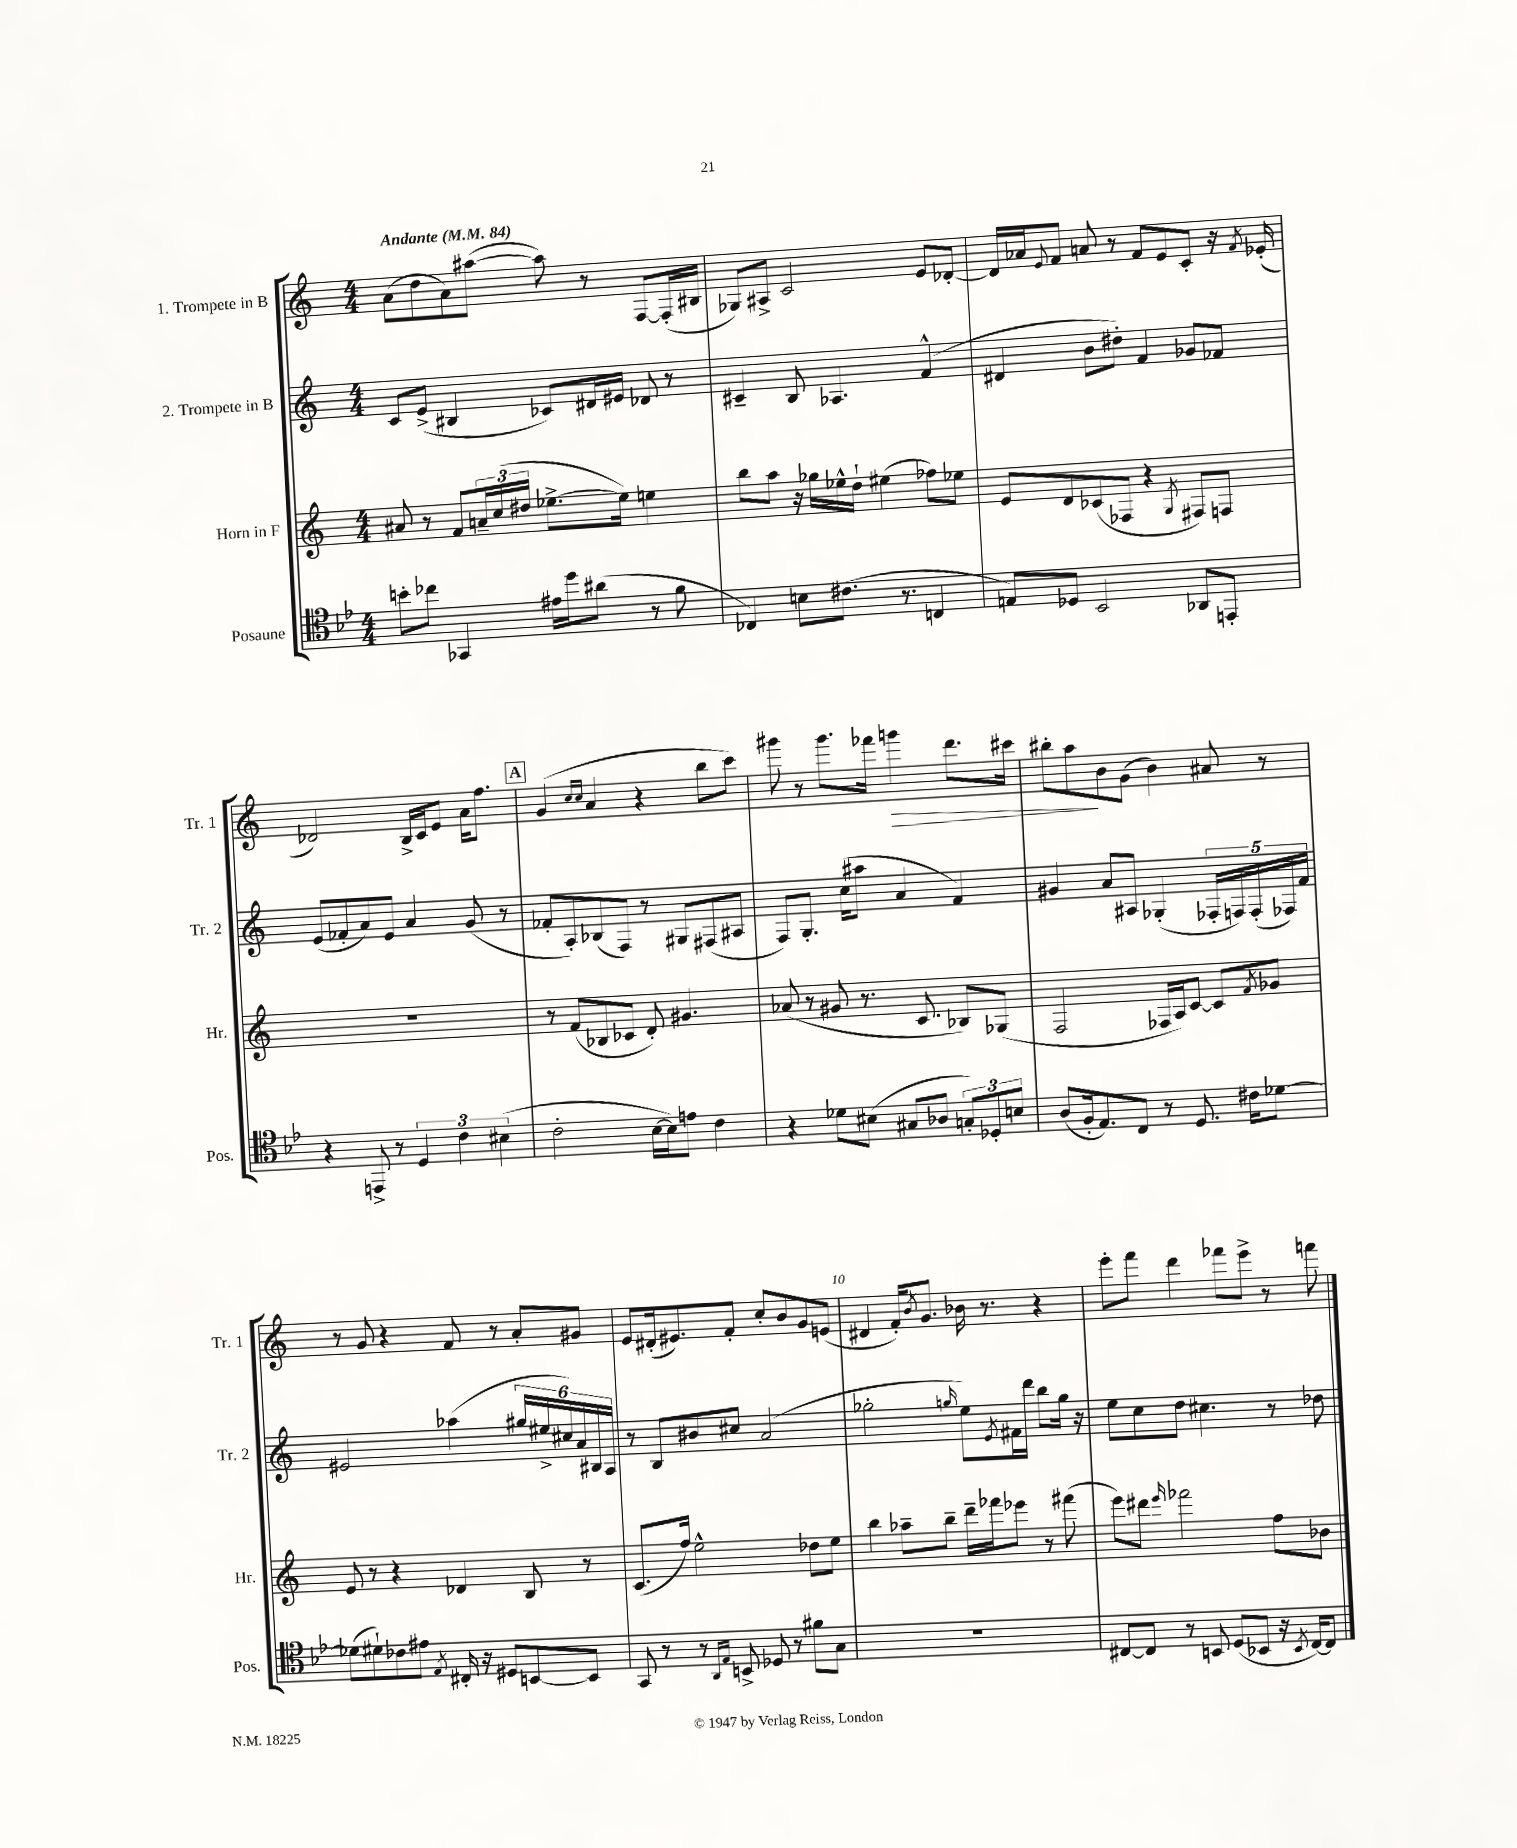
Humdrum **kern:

**kern	**kern	**kern	**kern
*staff4	*staff3	*staff2	*staff1
*clefC4	*clefG2	*clefG2	*clefG2
*k[b-e-]	*k[]	*k[]	*k[]
*M4/4	*M4/4	*M4/4	*M4/4
*MM84	*MM84	*MM84	*MM84
8b'	8a#	8c	(8a
8cc-	8r	(8e^	8dd
4GG-	8f	4B#	8a)
.	24a~	.	([8aa#
.	(24cc	.	.
.	24dd#	.	.
16e#	[8.ee-^	8c-)	8aa#])
16dd	.	.	.
(8a#	.	16d#	8r
.	16ee-])	16e#	.
8r	4ee	8d-	[8F
8f	.	8r	(16F']
.	.	.	16B#
=	=	=	=
4C-)	8bb	4c#~	8G-)
.	8aa	.	8A#^
8B	16r	8B	2c
.	16gg-	.	.
(8.c#	16ee-^^	4.A-	.
.	16dd`	.	.
.	(4ee#	.	.
8.r	.	.	.
4C	8ff-)	(4f^^	8e
.	8ee-	.	[8d-'
=	=	=	=
8E)	8e	4d#	16d-]
.	.	.	16a-
.	.	.	8qqe
8D-	8d	.	8f
2BB-	(8c-	8b	8a
.	8F-	8dd#')	8r
.	4r	4f	8f
.	.	.	8e
.	8qG	.	.
8AA-	8F#)	8g-	8c'
8EE'	8F	8f-	16r
.	.	.	8qf
.	.	.	(16e-'
=	=	=	=
4r	1r	(8e	2d-)
.	.	8f-'	.
8EE^	.	8a)	.
8r	.	8e	.
6D	.	4a	16B^
.	.	.	16c
.	.	.	8e
6c	.	.	.
.	.	(8g	16a
.	.	.	8.ff
(6B#	.	.	.
.	.	8r	.
=	=	=	=
2c'	8r	8f-'	(4g
.	(8f	8A')	.
.	.	.	16qqcc
.	.	.	16qqcc
.	8B-	(8B-	4a
.	8c-	8F)	.
[16B-	8d')	8r	4r
16B-])	.	.	.
8e	4.g#	8G#	.
4c	.	(8F#	8bb
.	.	8A#	8ccc)
=	=	=	=
4r	(8a-	8F)	8ggg#
.	8r	8.G'	8r
8d-	8g#	.	8.ggg#
.	.	(16cc	.
(8B#	8.r	8aa#	.
.	.	.	16fff-
8G#	.	4a	4ggg
.	8.c	.	.
8A-	.	.	.
12G')	8B-)	4f)	8.ddd
12D-'	.	.	.
.	(8G-	.	.
12B	.	.	.
.	.	.	16ccc#
=	=	=	=
(8A	2F	4g#	8bb#'
16F'	.	.	8aa
8.E-)	.	.	.
.	.	8a	8b
8C	.	8A#	(8g
8r	16F-	(4G-'	4b)
.	16A)	.	.
8.D	[8c	.	.
.	8c]	20F-'	8a#
.	.	20F)	.
16c#	.	.	.
.	.	(20F'	.
.	8qf	.	.
[8d-	8g-	.	8r
.	.	20F-)	.
.	.	20f	.
=	=	=	=
(8d-]	8e	2e#	8r
8d#`)	8r	.	8g
8c-	4r	.	4r
8e#	.	.	.
8qE-	.	.	.
16C#'	4d-	(4aa-	8f
16r	.	.	.
8D#	.	.	8r
[8BB	8B	24gg#	8a'
.	.	24ee#^	.
.	.	24cc#)	.
8BB]	8r	24a	8g#
.	.	24B#	.
.	.	24A	.
=	=	=	=
8GG	(8.c	8r	8e
8r	.	8B	(16d#'
.	16ff)	.	8.e#)
8r	2ee^^	8b#	.
16qqAA	.	.	.
16qqE-	.	.	.
8BB^	.	8cc#	8f'
8D-	.	(2a	8cc'
8r	.	.	8b
8f#	8dd-	.	8g
8G	8ee	.	(8e
=	=	=	=
1r	4bb	2gg-'	4d#
.	8aa-~	.	16f')
.	.	.	8qb
.	.	.	8.g
.	8bb~	.	.
.	.	16qqgg	.
.	16ddd~	8ee)	16b-
.	16fff-	.	8.r
.	.	8qe	.
.	8eee-	16f#	.
.	.	16ddd	.
.	8r	8bb	4r
.	(8fff#	16gg	.
.	.	16r	.
=	=	=	=
[8C#	8eee)	8ee	8eee'
8C#]	8ddd#	8cc	8fff
.	16qqeee	.	.
8r	2fff-	8dd	4ddd
8BB	.	4.cc#	.
(8D	.	.	8fff-
8BB-	.	.	8eee^
16r	8ff	8r	8r
8qBB-	.	.	.
[16C#)	.	.	.
8C#]	8b-	8dd-	8fff
==	==	==	==
*-	*-	*-	*-
